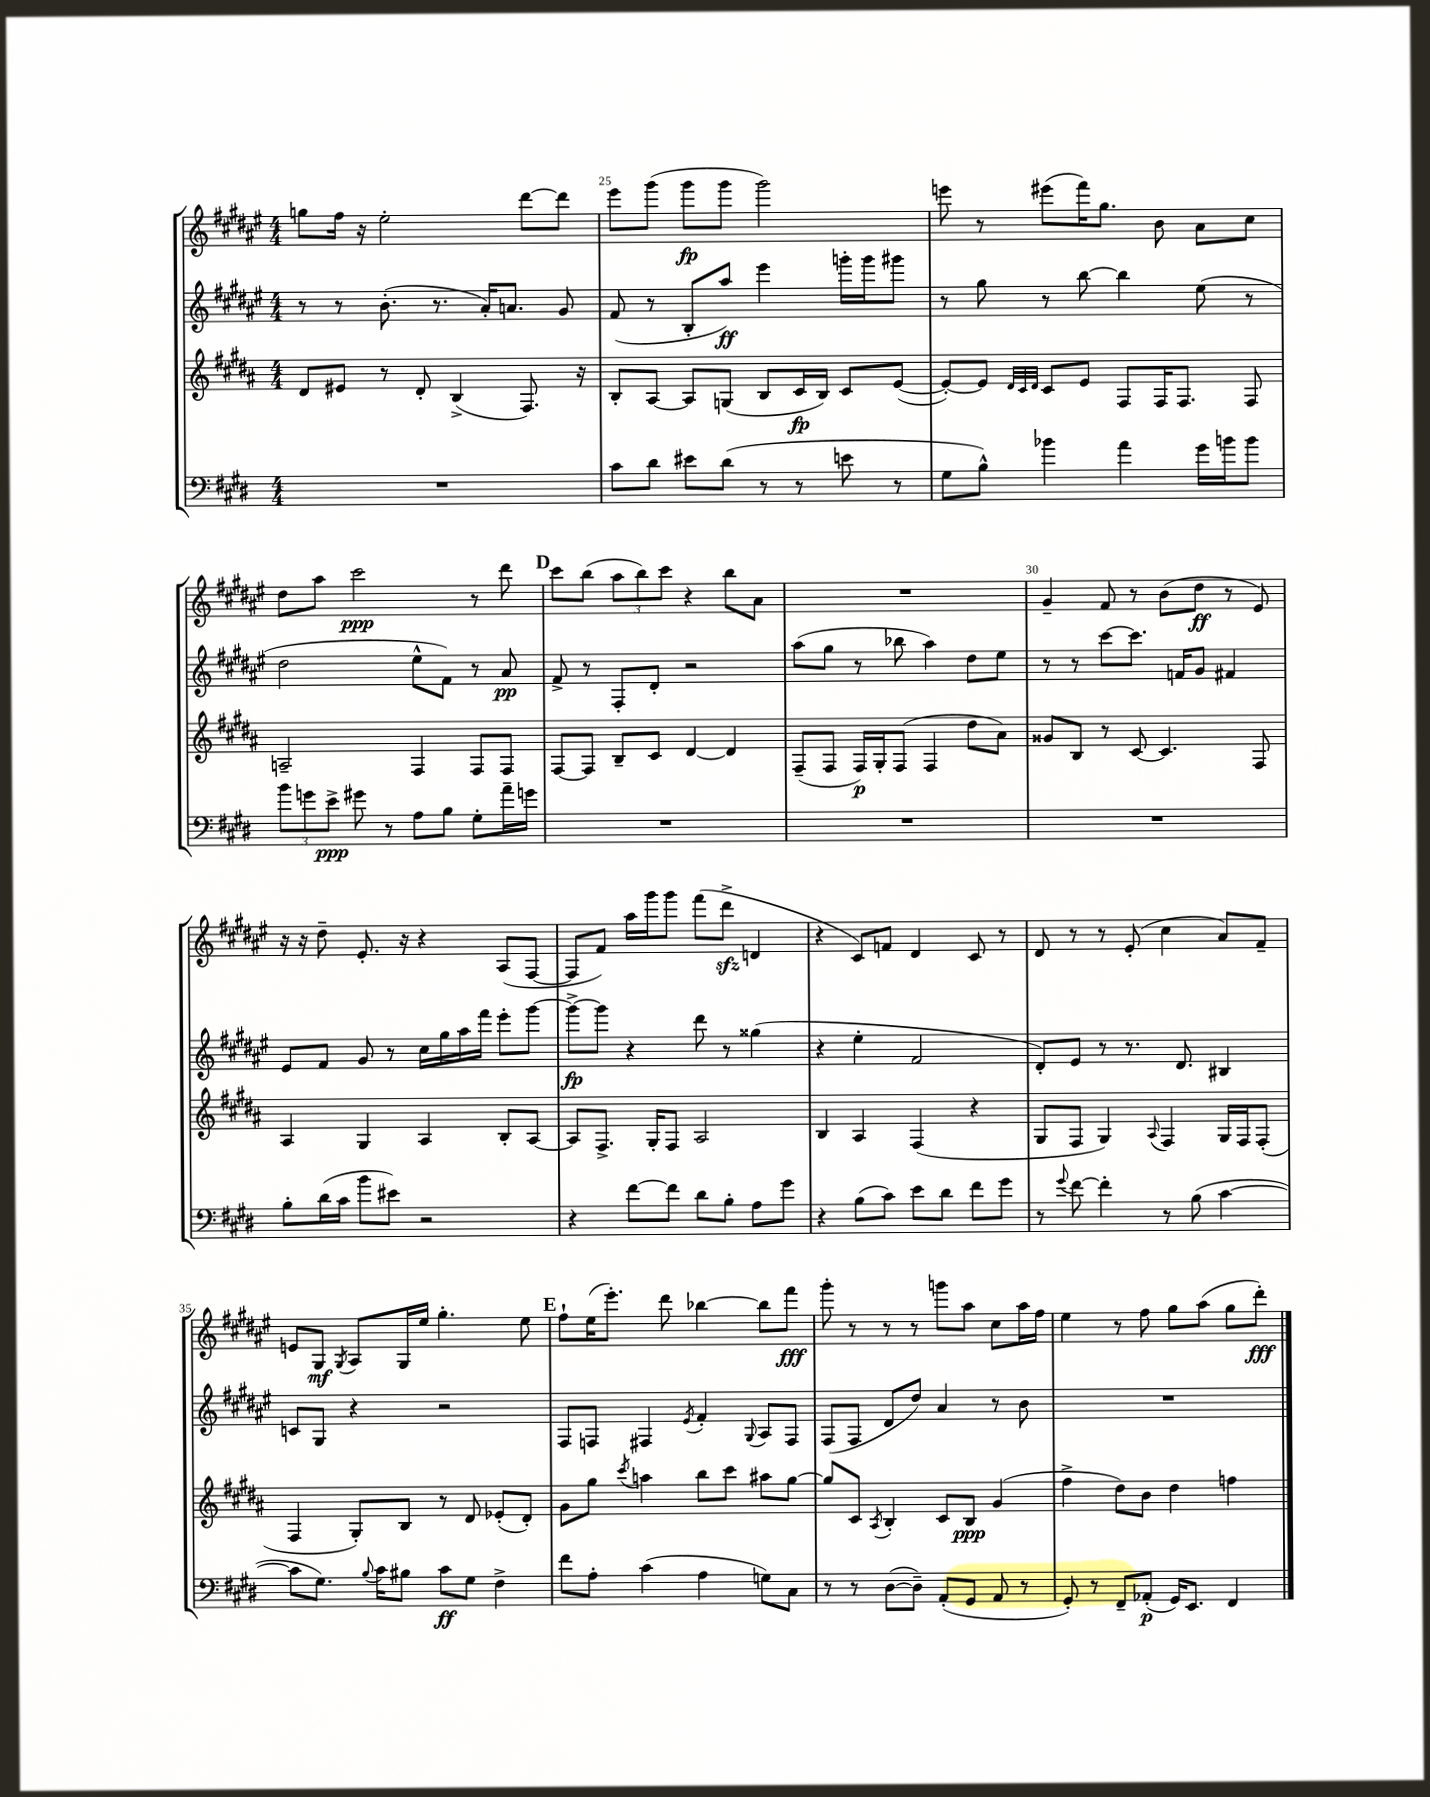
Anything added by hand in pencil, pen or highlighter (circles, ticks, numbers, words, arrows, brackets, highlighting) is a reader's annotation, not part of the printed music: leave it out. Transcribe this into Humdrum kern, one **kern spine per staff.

**kern	**kern	**kern	**kern
*staff4	*staff3	*staff2	*staff1
*clefF4	*clefG2	*clefG2	*clefG2
*k[f#c#g#d#]	*k[f#c#g#d#a#]	*k[f#c#g#d#a#e#]	*k[f#c#g#d#a#e#]
*M4/4	*M4/4	*M4/4	*M4/4
1r	8d#/L	8r	8gg\L
.	8e#/J	8r	16ff#\Jk
.	.	.	16r
.	8r	(8.b'\	2ee#'\
.	8d#'/	.	.
.	.	8.r	.
.	(4B^/	.	.
.	.	16a#'/LK)	.
.	.	8.a/J	.
.	8.F#/)	.	[8ddd#\L
.	.	8g#/	8ddd#\]J
.	16r	.	.
=	=	=	=
8c#\L	8B'/L	(8f#/	8eee#\L
8d#\J	[8A#/J	8r	(8ggg#\J
8e#\L	8A#/]L	8B'/L	8ggg#\L
(8d#\J	(8G/J	8aa#/J)	8ggg#\J
8r	8B/L	4eee#\	2ggg#\)
8r	16c#/L	.	.
.	16B/JJ)	.	.
8e\	8c#/L	16ggg'\LL	.
.	.	16ggg\J	.
8r	([8e/J	8ggg#\J	.
=	=	=	=
8G#\L	8e'/_L)	8r	8eee\
8B^^\J)	8e/]J	8gg#\	8r
.	32qqd#/LLL	.	.
.	32qqc#/	.	.
.	32qqd#/JJJ	.	.
4b-\	8c#/L	8r	(8eee#\L
.	8e/J	[8bb\	16fff#\K)
.	.	.	8.gg#\J
4a\	8F#/L	4bb\]	.
.	16F#/K	.	8b\
.	8.F#/J	.	.
16g#\LL	.	(8ee#\	8a#\L
16b\J	.	.	.
8b\J	8F#/	8r	8cc#\J
=	=	=	=
12b\L	2A~/	2dd#\	8dd#\L
12g\	.	.	.
.	.	.	8aa#\J
12e^\J	.	.	.
8g#\	.	.	2ccc#\
8r	.	.	.
8A\L	4F#/	8ee#^^\L	.
8B\J	.	8f#\J)	.
8G#'\L	8F#/L	8r	8r
16a~\L	8F#/J	8a#/	8ddd#\
16g\JJ	.	.	.
=	=	=	=
1r	[8F#/L	8f#^/	8ccc#\L
.	8F#/]J	8r	(8bb\J
.	8B~/L	8F#'/L	12aa#\L
.	.	.	12bb\)
.	8c#/J	8d#'/J	.
.	.	.	12ccc#\J
.	[4d#/	2r	4r
.	4d#/]	.	8bb\L
.	.	.	8a#\J
=	=	=	=
1r	(8F#~/L	(8aa#\L	1r
.	8F#/J	8gg#\J	.
.	16F#/LL)	8r	.
.	16G#'/J	.	.
.	(8F#/J	8bb-\	.
.	4F#/	4aa#\)	.
.	8dd#\L	8dd#\L	.
.	8a#\J)	8ee#\J	.
=	=	=	=
1r	8g##/L	8r	4g#~/
.	8B/J	8r	.
.	8r	[8ccc#\L	8f#/
.	[8c#/	8.ccc#\]J	8r
.	4.c#/]	.	(8b\L
.	.	16f/LK	.
.	.	8g#/J	8dd#\J
.	.	4f#/	8r
.	8F#/	.	8e#/)
=	=	=	=
8B'\L	4A#/	8e#/L	16r
.	.	.	16r
(16d#\L	.	8f#/J	8dd#~\
16c#\JJ	.	.	.
8b\L	4G#/	8g#/	8.e#'/
8e#\J)	.	8r	.
.	.	.	16r
2r	4A#/	16cc#\LL	4r
.	.	16gg#\	.
.	.	16aa#\	.
.	.	16fff#\JJ	.
.	8B'/L	8eee#'\L	(8A#/L
.	[8A#/J	[8ggg#\J	[8F#/J
=	=	=	=
4r	8A#/]L	8ggg#^\_L	8F#/]L
.	8.F#^/J	8ggg#\]J	8f#/J)
[8f#\L	.	4r	16aa#\LL
.	16G#'/LK	.	16ggg#\J
8f#\]J	8F#/J	.	8ggg#\J
8d#\L	2A#/	8ddd#\	(8fff#\L
8B'\J	.	8r	8ddd#^\J
8A\L	.	(4gg##\	4d/
8g#\J	.	.	.
=	=	=	=
4r	4B/	4r	4r
(8B\L	4A#/	4ee#'\	8c#/L)
8c#\J)	.	.	8f/J
8e\L	(4F#/	2f#/	4d#/
8d#\J	.	.	.
8f#\L	4r	.	8c#/
8g#\J	.	.	8r
=	=	=	=
8r	8G#/L	8d#'/L)	8d#/
8qqg#/	.	.	.
[8f#\	8F#/J	8e#/J	8r
4f#'\]	4G#/)	8r	8r
.	.	8.r	(8e#'/
.	8qqA#/	.	.
8r	4F#/	.	4cc#\
.	.	8.d#/	.
(8B\	.	.	.
[4c#\	16G#/LL	4B#/	8a#/L)
.	16F#/J	.	.
.	(8F#'/J	.	8f#~/J
=	=	=	=
8c#\]L	4F#/	8c/L	8e/L
8.G#\J)	.	8G#/J	8G#/J
.	.	.	8qG#/
.	8G#'/L)	4r	8A#/L
8qqB/	.	.	.
16c#\LK	.	.	.
8B#\J	8B/J	.	16G#/L
.	.	.	16ee#/JJ
8c#\L	8r	2r	4.gg#'\
8G#\J	8d#/	.	.
4F#^\	(8e-'/L	.	.
.	8d#'/J)	.	8ee#\
=	=	=	=
8f#\L	8g#\L	8F#/L	8ff#`\L
8A'\J	8gg#\J	8F/J	(16ee#\K
.	.	.	8.eee#'\J)
.	8qccc#/	.	.
(4c#\	4aa\	4F#/	.
.	.	.	8ddd#\
.	.	8qe#/	.
4A\	8bb\L	4f#'/	[4bb-\
.	8ccc#\J	.	.
.	.	8qqG#/	.
8G\L)	8aa#\L	8A#/L	8bb-\]L
8C#\J	[8gg#\J	8F#/J	8fff#\J
=	=	=	=
8r	8gg#/]L	(8F#/L	8ggg#'\
8r	8c#/J	8F#/J	8r
.	8qA#/	.	.
([8D#\L	4B'/	8d#/L	8r
8D#~\]J)	.	8dd#/J)	8r
(8AA'/L	8c#/L	4a#/	8ggg\L
8GG#/J	8B/J	.	8aa#\J
8AA/	(4g#/	8r	8cc#\L
8r	.	8b\	16aa#\L
.	.	.	16ff#\JJ
=	=	=	=
8GG#'/)	4ff#^\	1r	4ee#\
8r	.	.	.
8FF#~/L	8dd#\L)	.	8r
(8AA-'/J	8b\J	.	8ff#\
16GG#/LK)	4dd#\	.	8gg#\L
8.EE/J	.	.	.
.	.	.	(8aa#\J
4FF#/	4ff\	.	8gg#\L
.	.	.	8ddd#'\J)
==	==	==	==
*-	*-	*-	*-
